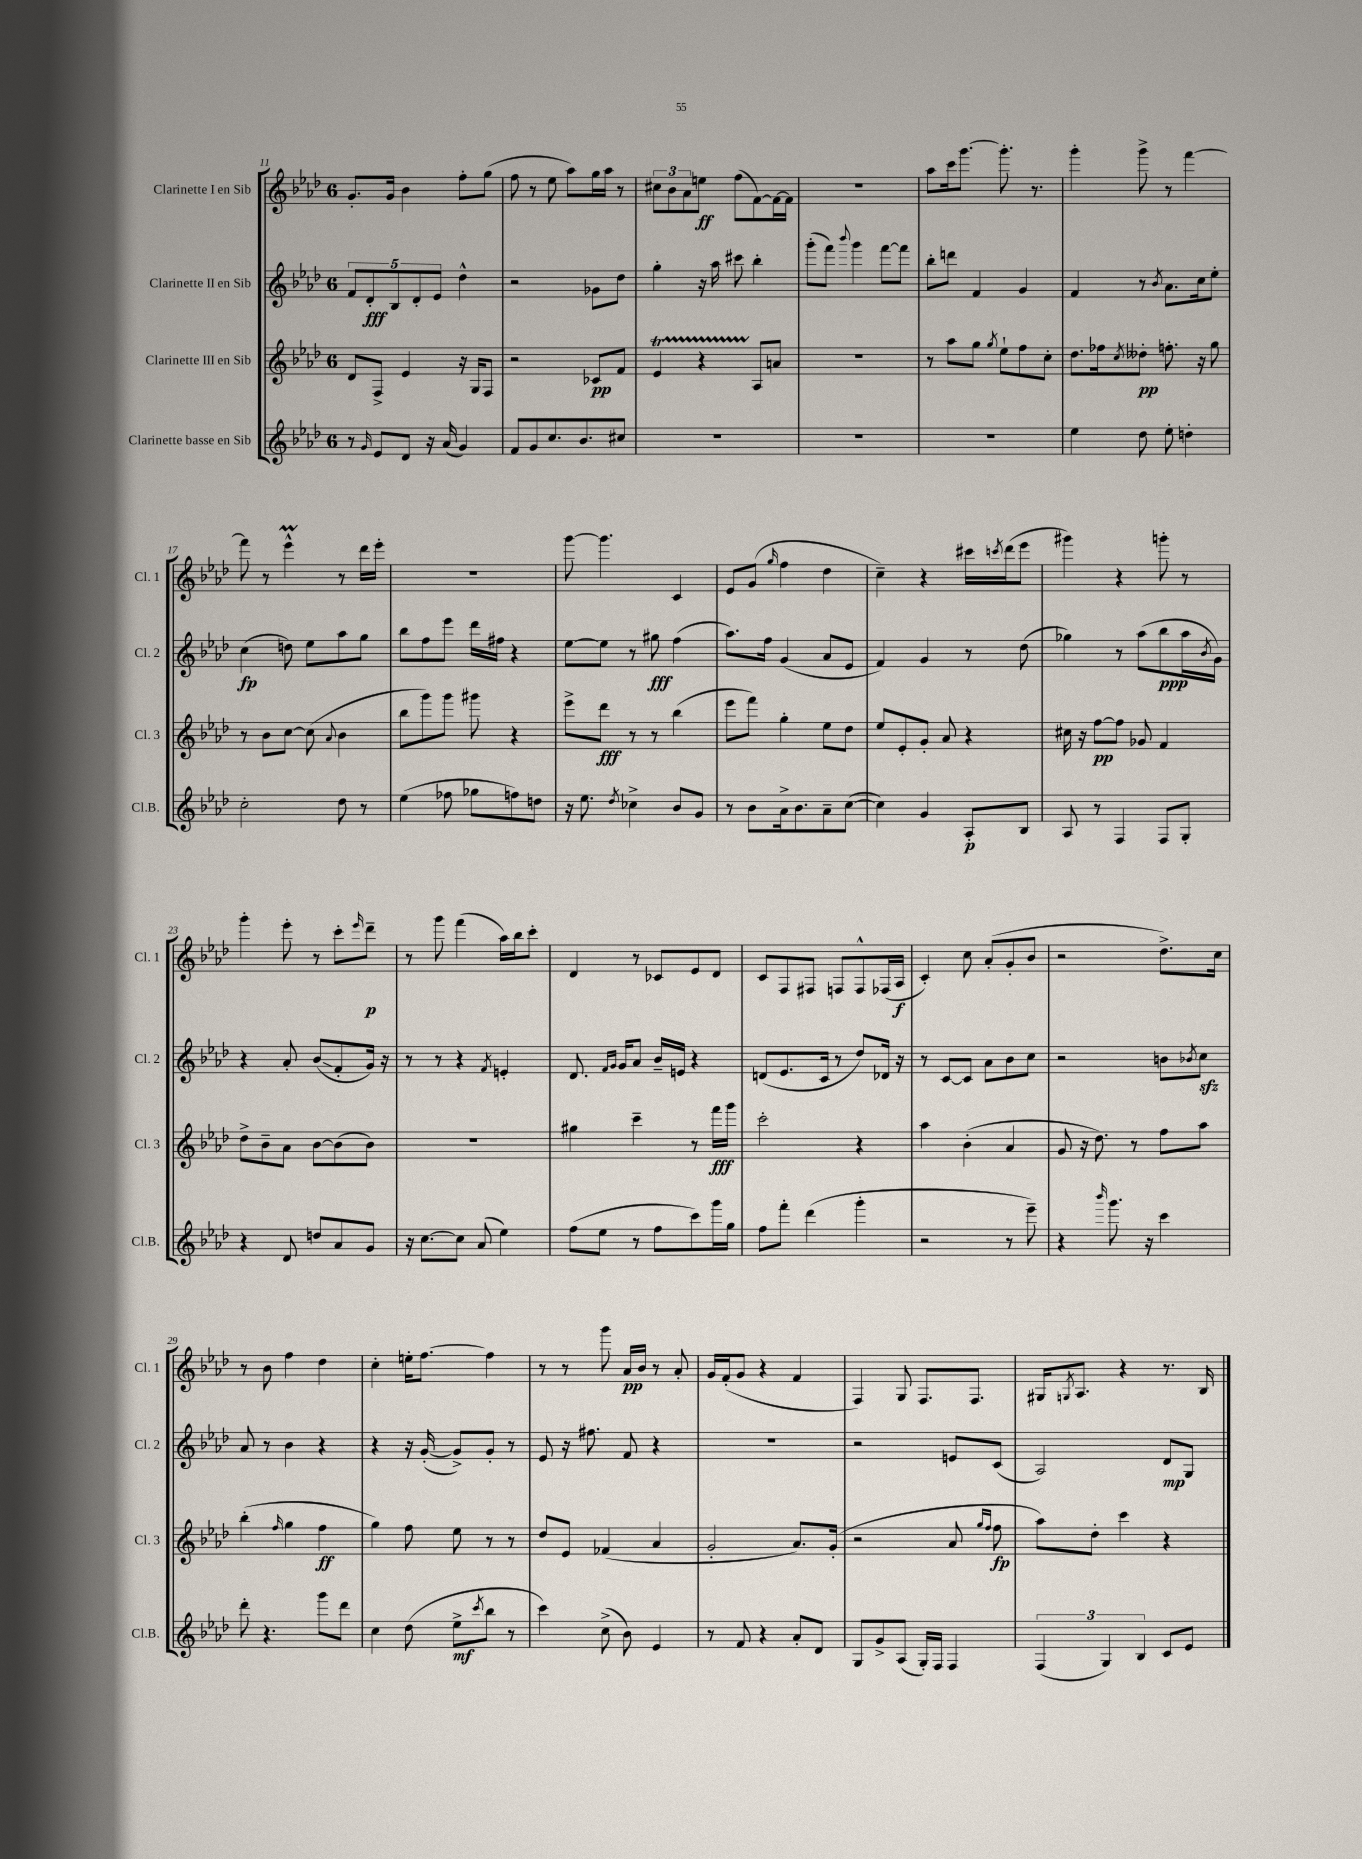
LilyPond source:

<<
\new StaffGroup <<
\new Staff = "s0" \with { instrumentName = "Clarinette I en Sib" shortInstrumentName = "Cl. 1" } {
    \clef treble \key aes \major \once \override Staff.TimeSignature.style = #'single-digit \time 6/8
    g'8.-. g'16 bes'4 f''8-. g''8( |
    f''8 r8 ees''8 aes''8) g''16 aes''16 r8 |
    \tuplet 3/2 { cis''8 bes'8 aes'8 } e''8\ff f''8( f'8~) f'16~ f'16 |
    R2. |
    aes''8 c'''16 g'''8.~ g'''8.-. r8. |
    g'''4-. g'''8-> r8 f'''4~ |
    f'''8 r8 ees'''4-^\prall r8 des'''16 ees'''16-. |
    R2. |
    g'''8~ g'''4. c'4 |
    ees'8 g'8( \grace { g''16 } f''4 des''4 |
    c''4--) r4 cis'''16 \acciaccatura { c'''8 } des'''16( ees'''8 |
    gis'''4) r4 g'''8-. r8 |
    g'''4-. ees'''8-. r8 c'''8-. \grace { ees'''16 } des'''8--\p |
    r8 g'''8 f'''4( aes''16) bes''16 c'''8-. |
    des'4 r8 ces'8 ees'8 des'8 |
    c'8 f8 fis8 f8 f8-^ fes16( aes16\f |
    c'4-.) c''8 aes'8-.( g'8-. bes'8 |
    r2 des''8.->) c''16 |
    r8 bes'8 f''4 des''4 |
    c''4-. e''16-. f''8.~ f''4 |
    r8 r8 g'''8 aes'16\pp bes'16 r8 aes'8-. |
    g'16 f'16-.( g'8 r4 f'4 |
    f4) g8 f8. f8. |
    gis16 \acciaccatura { g8 } aes8. r4 r8. bes16 \bar "|." |
}
\new Staff = "s1" \with { instrumentName = "Clarinette II en Sib" shortInstrumentName = "Cl. 2" } {
    \clef treble \key aes \major \once \override Staff.TimeSignature.style = #'single-digit \time 6/8
    \tuplet 5/4 { f'8 des'8-.\fff bes8 des'8-. ees'8 } des''4-^ |
    r2 ges'8 des''8 |
    g''4-. r16 aes''16 cis'''8 bes''4-. |
    g'''8-.( f'''8) \appoggiatura { bes'''8 } g'''4 f'''8~ f'''8 |
    bes''8-. d'''8 f'4 g'4 |
    f'4 r8 \acciaccatura { bes'8 } aes'8. c''16 ees''8-. |
    c''4\fp( d''8) ees''8 aes''8 g''8 |
    bes''8 f''8 ees'''8 des'''16 fis''16 r4 |
    ees''8~ ees''8 r8 gis''8\fff f''4( |
    aes''8.) f''16 g'4( aes'8 ees'8 |
    f'4) g'4 r8 des''8( |
    ges''4) r8 aes''8( bes''8\ppp aes''16 \acciaccatura { bes'8 } g'16) |
    r4 aes'8-. bes'8\glissando( f'8-. g'16) r16 |
    r8 r8 r4 \acciaccatura { f'8 } e'4-. |
    des'8. \grace { f'16 g'16 } g'16 aes'8 bes'16-- e'16 r4 |
    d'8( ees'8. c'16 r8 des''8) des'16 r16 |
    r8 c'8~ c'8 aes'8 bes'8 c''8 |
    r2 b'8 \acciaccatura { bes'8 } c''8\sfz |
    aes'8 r8 bes'4 r4 |
    r4 r16 g'16~-.( g'8->) g'8-. r8 |
    ees'8 r16 fis''8. f'8 r4 |
    R2. |
    r2 e'8 c'8( |
    aes2) des'8\mp g8 \bar "|." |
}
\new Staff = "s2" \with { instrumentName = "Clarinette III en Sib" shortInstrumentName = "Cl. 3" } {
    \clef treble \key aes \major \once \override Staff.TimeSignature.style = #'single-digit \time 6/8
    des'8 f8-> ees'4 r16 g16 f8 |
    r2 ces'8\pp f'8 |
    ees'4\startTrillSpan r4 aes8\stopTrillSpan a'8 |
    R2. |
    r8 aes''8 g''8 \acciaccatura { g''8 } ees''8-! f''8 c''8-. |
    des''8. fes''16 \acciaccatura { c''8 } deses''8-.\pp f''8.-. r16 g''8 |
    r8 bes'8 c''8~ c''8( \appoggiatura { aes'8 } bes'4 |
    bes''8 g'''8) g'''8 gis'''8 r4 |
    ees'''8-> des'''8\fff r8 r8 bes''4( |
    ees'''8 f'''8) g''4-. ees''8 des''8 |
    ees''8 ees'8-. g'8-. aes'8 r4 |
    cis''16 r16 f''8~\pp f''8 ges'8 f'4 |
    des''8-> bes'8-- aes'8 bes'8~ bes'8( bes'8) |
    R2. |
    gis''4 c'''4-- r8 f'''16\fff g'''16 |
    c'''2-. r4 |
    aes''4 bes'4-.( aes'4 |
    g'8 r16 des''8.) r8 f''8 aes''8 |
    bes''4-.( \grace { f''16 } g''4 f''4\ff |
    g''4) f''8 ees''8 r8 r8 |
    des''8 ees'8 fes'4( aes'4 |
    g'2-. aes'8.) g'16-.( |
    r2 aes'8 \grace { g''16 f''16 } f''8\fp |
    aes''8) des''8-. c'''4 r4 \bar "|." |
}
\new Staff = "s3" \with { instrumentName = "Clarinette basse en Sib" shortInstrumentName = "Cl.B." } {
    \clef treble \key aes \major \once \override Staff.TimeSignature.style = #'single-digit \time 6/8
    r8 \grace { g'16 } ees'8 des'8 r16 aes'16( g'4) |
    f'8 g'8 c''8. bes'8. cis''8 |
    R2. |
    R2. |
    R2. |
    ees''4 des''8 ees''8-. d''4-. |
    c''2-. des''8 r8 |
    ees''4( fes''8 ges''8 f''8) d''8 |
    r16 ees''8. \acciaccatura { des''8 } ces''4-> bes'8 g'8 |
    r8 bes'8 aes'16-> bes'8. aes'8-- c''8~( |
    c''4) g'4 aes8-.\p bes8 |
    aes8 r8 f4 f8 g8-. |
    r4 des'8 d''8 aes'8 g'8 |
    r16 c''8.~ c''8 aes'8( ees''4) |
    f''8( ees''8 r8 f''8 c'''8) g'''16 g''16 |
    f''8 f'''8-. des'''4( g'''4-. |
    r2 r8 ees'''8--) |
    r4 \grace { bes'''16 } g'''8. r16 c'''4 |
    des'''8-. r4. g'''8 des'''8 |
    c''4 des''8( ees''8->\mf \acciaccatura { c'''8 } bes''8 r8 |
    c'''4) c''8->( bes'8) ees'4 |
    r8 f'8 r4 aes'8-. des'8 |
    g8 g'8-> aes8( g16-.) f16 f4 |
    \tuplet 3/2 { f4( g4) bes4 } c'8 ees'8 \bar "|." |
}
>>
>>
\layout { \context { \Score currentBarNumber = #11 } }
